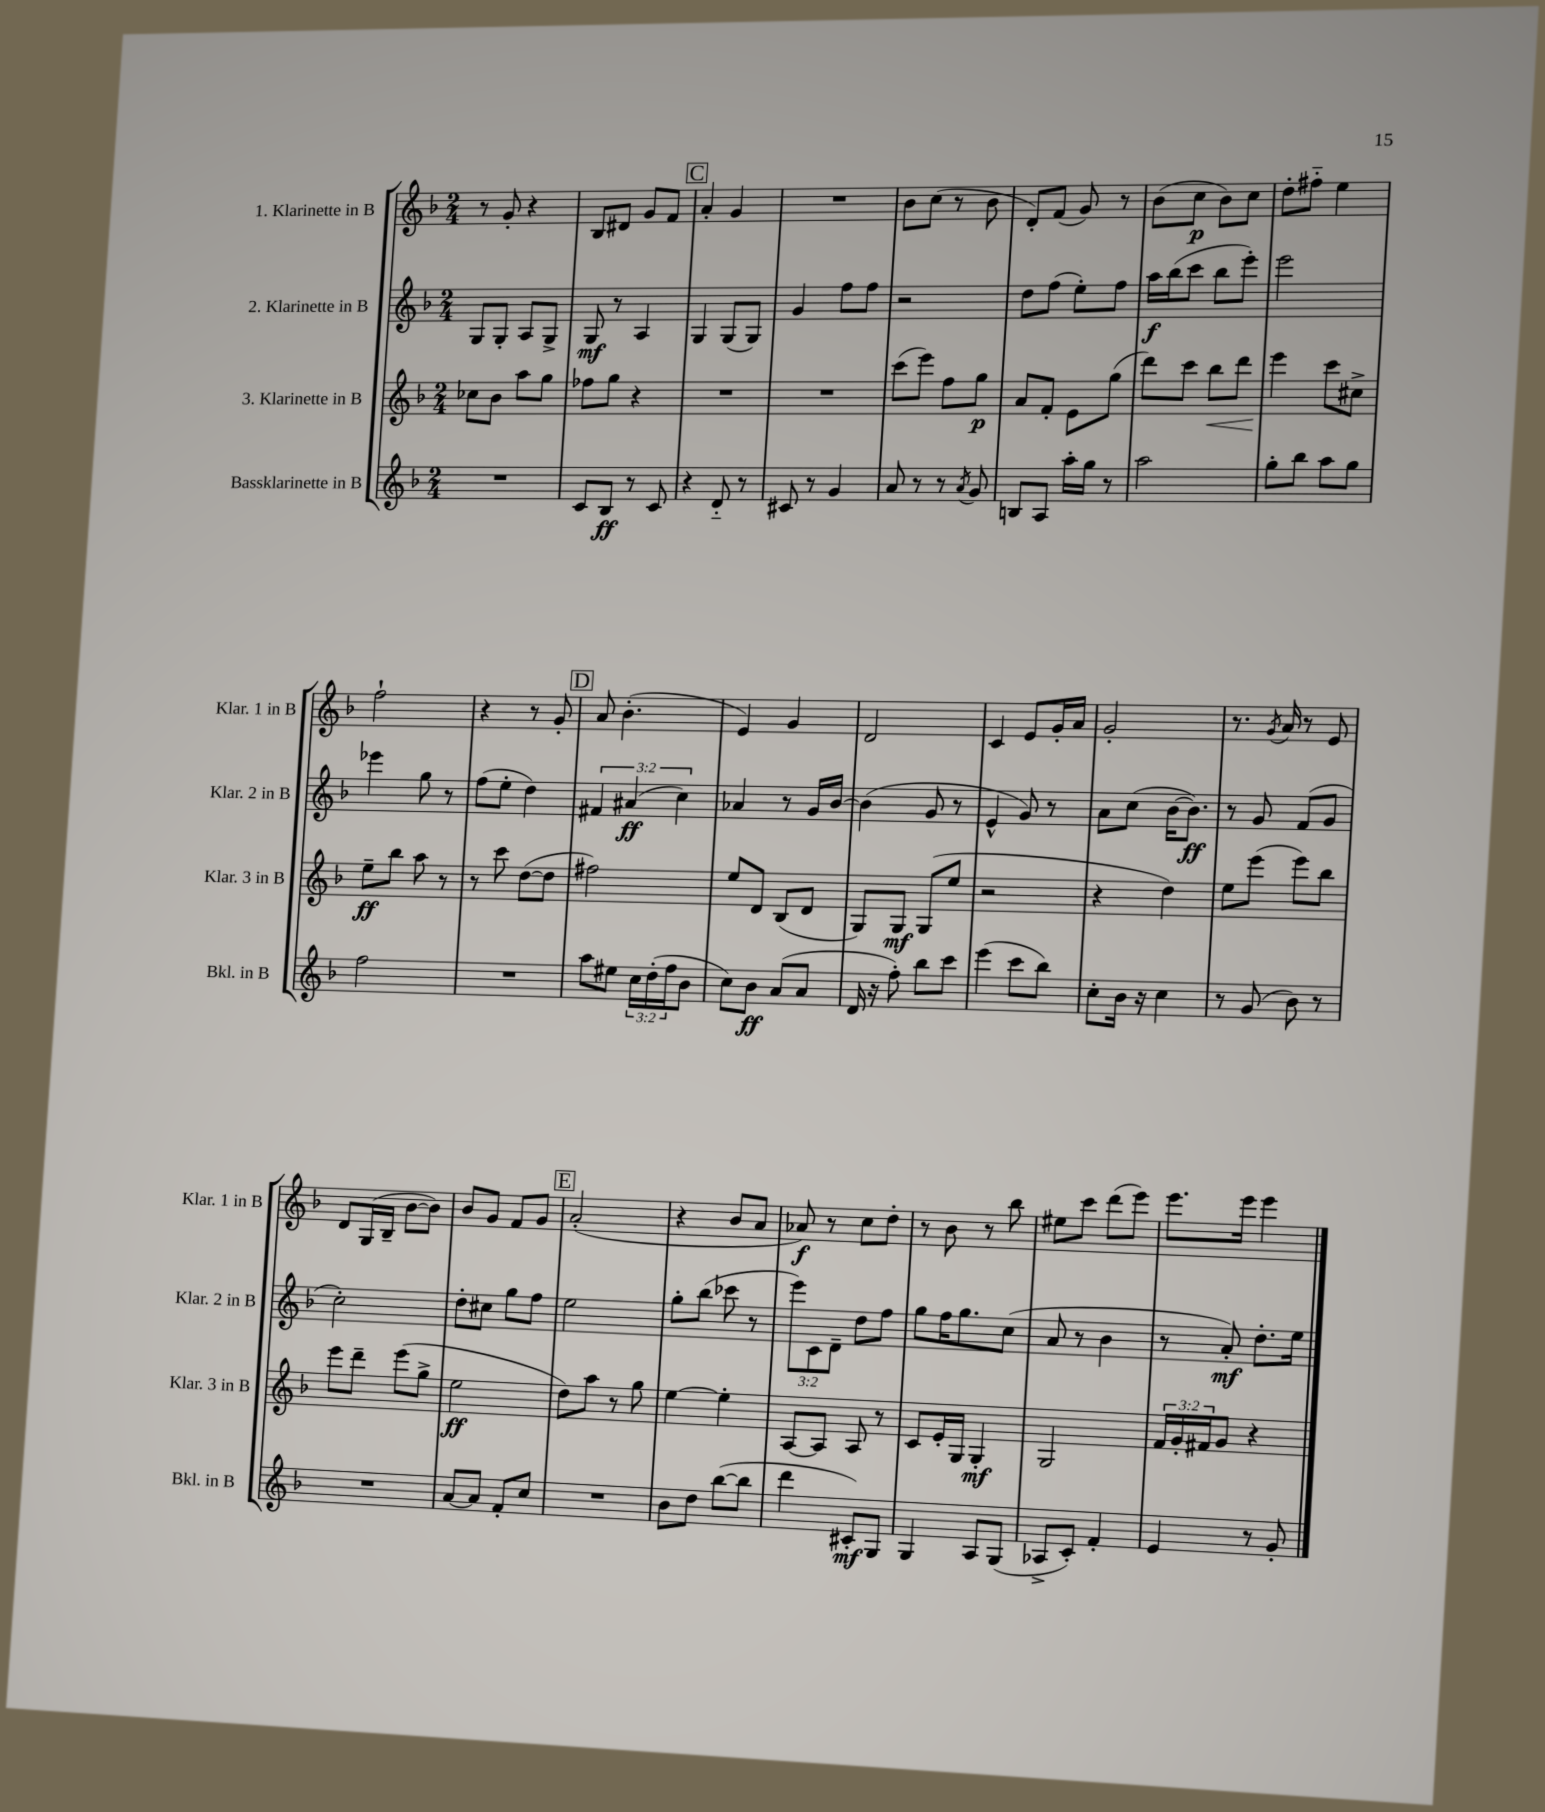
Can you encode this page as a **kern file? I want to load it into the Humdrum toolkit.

**kern	**kern	**kern	**kern
*staff4	*staff3	*staff2	*staff1
*clefG2	*clefG2	*clefG2	*clefG2
*k[b-]	*k[b-]	*k[b-]	*k[b-]
*M2/4	*M2/4	*M2/4	*M2/4
2r	8cc-	8G	8r
.	8b-	8G'	8g'
.	8aa	8A	4r
.	8gg	8G^	.
=	=	=	=
8c	8ff-	8G	8B-
8B-	8gg	8r	8d#
8r	4r	4A	8g
8c	.	.	8f
=	=	=	=
4r	2r	4G	4a'
8d'~	.	(8G	4g
8r	.	8G)	.
=	=	=	=
8c#	2r	4g	2r
8r	.	.	.
4g	.	8ff	.
.	.	8ff	.
=	=	=	=
8a	(8ccc	2r	8b-
8r	8eee)	.	(8cc
8r	8ff	.	8r
8qa	.	.	.
8g	8gg	.	8b-
=	=	=	=
8B	8a	8dd	8d')
8A	8f'	(8ff	(8f
16aa'	8e	8ee')	8g)
16gg	.	.	.
8r	(8gg	8ff	8r
=	=	=	=
2aa	8ddd)	16aa	(8b-
.	.	(16bb-	.
.	8ccc	8ccc	8cc
.	8bb-	8bb-	8b-)
.	8ddd	8eee')	8cc
=	=	=	=
8gg'	4eee	2eee	8dd'
8bb-	.	.	8ff#'~
8aa	8ccc	.	4ee
8gg	8cc#^	.	.
=	=	=	=
2ff	8ee~	4eee-	2ff`
.	8bb-	.	.
.	8aa	8gg	.
.	8r	8r	.
=	=	=	=
2r	8r	(8ff	4r
.	8ccc	8ee'	.
.	([8dd	4dd)	8r
.	8dd]	.	8g'
=	=	=	=
8aa	2ff#)	6f#	8a
8ee#	.	.	(4.b-'
.	.	(6a#	.
24cc	.	.	.
(24dd'	.	.	.
24ff	.	6cc)	.
8b-	.	.	.
=	=	=	=
8cc)	8ee	4a-	4e)
8b-	8d	.	.
(8a	(8B-	8r	4g
8a	8d	16g	.
.	.	[16b-	.
=	=	=	=
16d	8G)	(4b-]	2d
16r	.	.	.
8ff')	8G	.	.
8bb-	(8G	8g	.
8ccc	8ee	8r	.
=	=	=	=
(4eee	2r	4e^^	4c
8ccc	.	8g)	8e
8bb-)	.	8r	16g'
.	.	.	16a
=	=	=	=
8cc'	4r	8a	2g'
16b-	.	(8cc	.
16r	.	.	.
4cc	4dd)	[16b-	.
.	.	8.b-])	.
=	=	=	=
8r	8ee	8r	8.r
(8g	(8eee	8g	.
.	.	.	8qg
.	.	.	16a
8b-)	8eee)	(8f	8r
8r	8bb-	8g	8e
=	=	=	=
2r	8eee	2cc')	8d
.	8ddd~	.	(16G
.	.	.	16B-~
.	(8eee	.	[8b-
.	8gg^	.	8b-])
=	=	=	=
[8a	2ee	8dd'	8b-
8a]	.	8cc#	8g
8f'	.	8gg	8f
8cc	.	8ff	8g
=	=	=	=
2r	8dd)	2ee	(2a'
.	8aa	.	.
.	8r	.	.
.	8gg	.	.
=	=	=	=
8b-	[4ee	8gg'	4r
8dd	.	(8bb-	.
([8bb-	4ee']	8ccc-	8b-
8bb-]	.	8r	8a
=	=	=	=
4ddd	[8A	12eee)	8a-)
.	.	12c	.
.	8A]	.	8r
.	.	12d~	.
8c#')	8A	8dd	8cc
8G	8r	8ff	8dd'
=	=	=	=
4G	8c	8gg	8r
.	16e'	16ff	8b-
.	16G	8.gg	.
8A	4G'	.	8r
(8G	.	(8cc	8bb-
=	=	=	=
8A-^	2G	8a	8ee#
8c')	.	8r	8ccc
4f'	.	4b-	(8ddd
.	.	.	8eee)
=	=	=	=
4e	24f	8r	8.eee
.	24g'	.	.
.	24f#	.	.
.	8g	8a')	.
.	.	.	16eee
8r	4r	8.dd'	4eee
8g'	.	.	.
.	.	16ee	.
==	==	==	==
*-	*-	*-	*-
